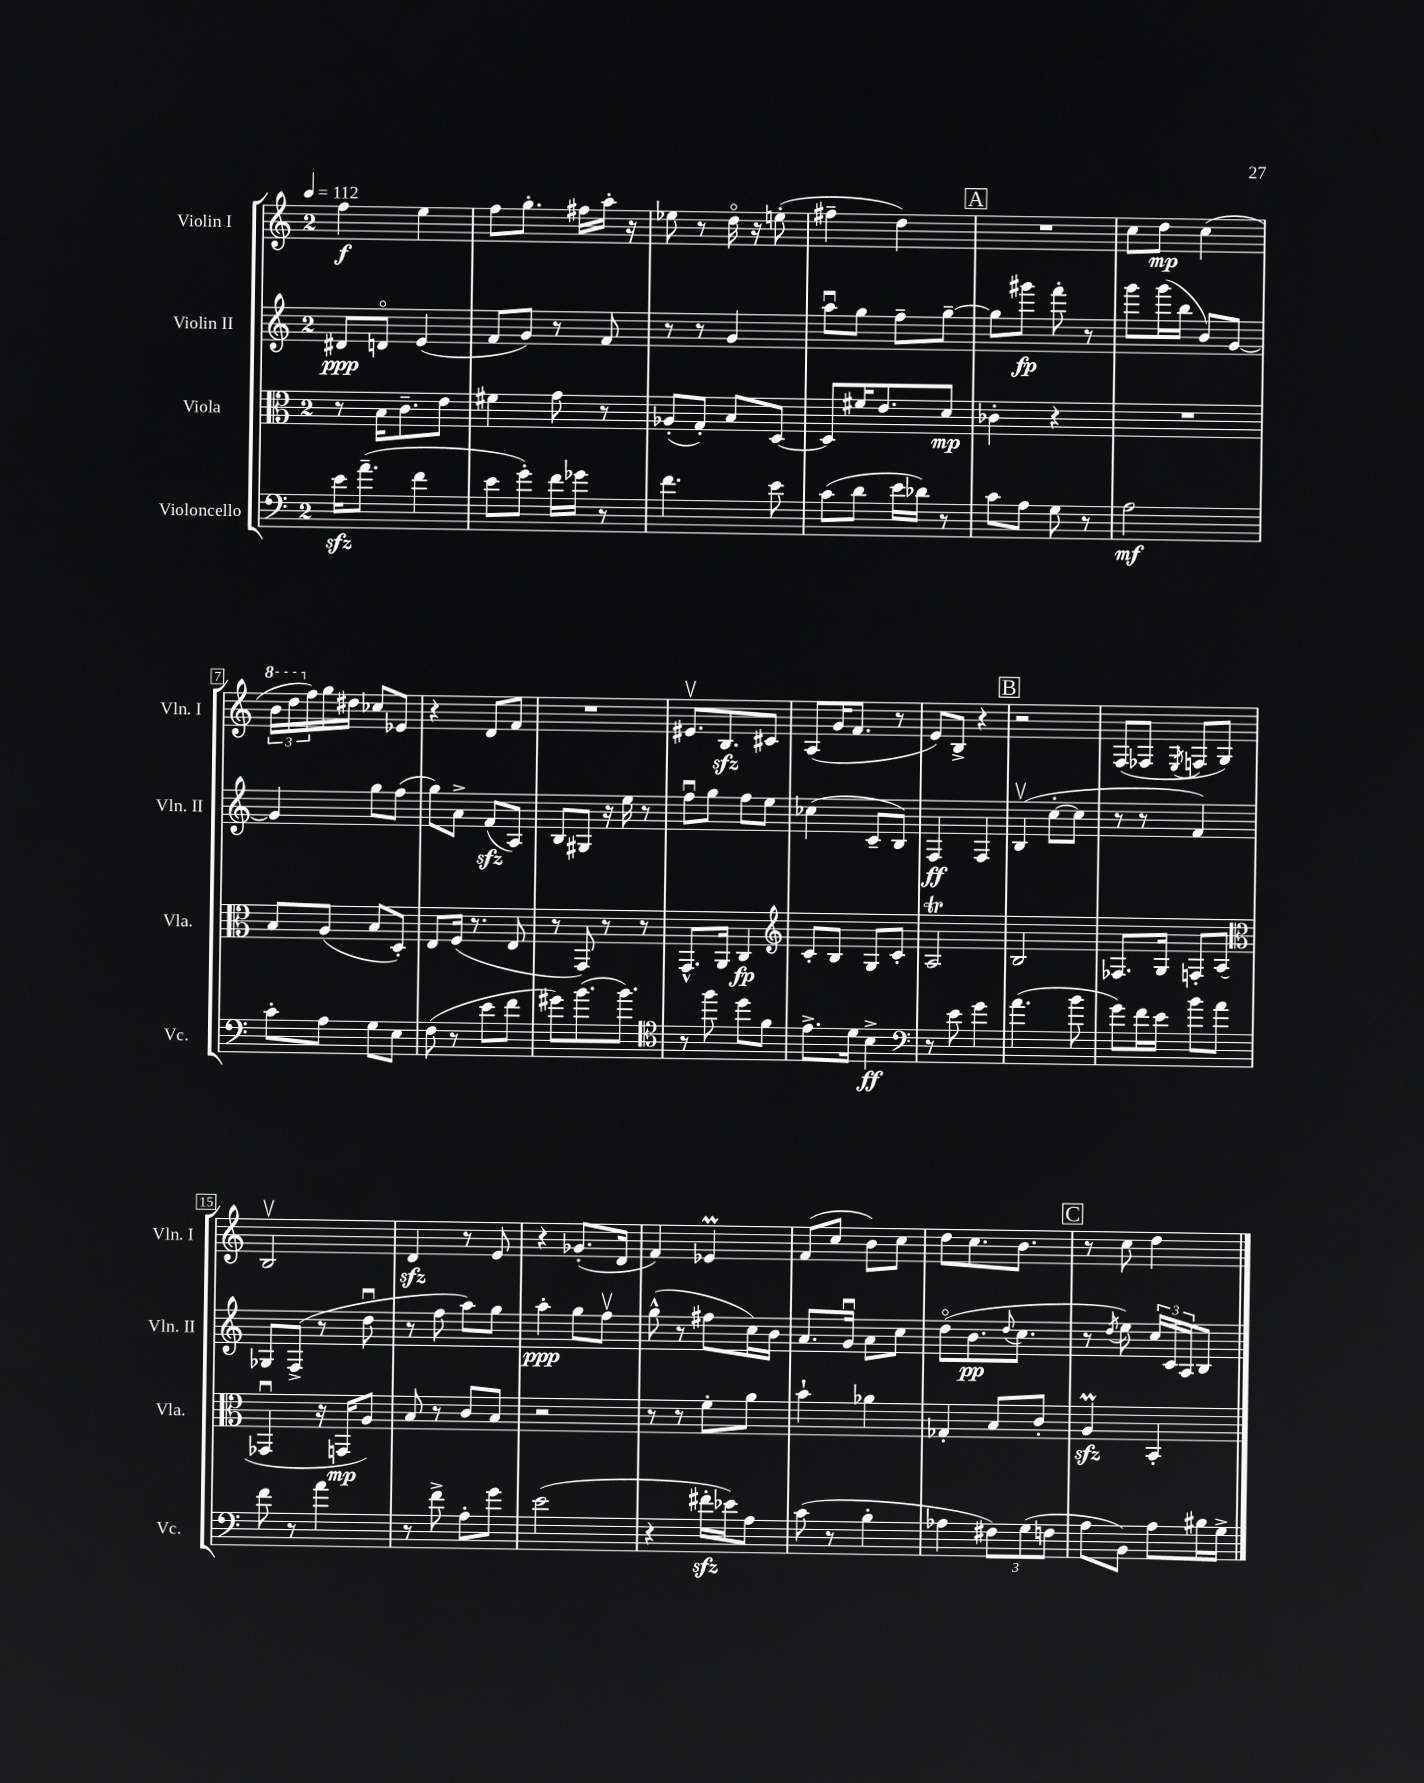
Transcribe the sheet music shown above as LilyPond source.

<<
\new StaffGroup <<
\new Staff = "s0" \with { instrumentName = "Violin I" shortInstrumentName = "Vln. I" } {
    \clef treble \key c \major \once \override Staff.TimeSignature.style = #'single-digit \time 2/4 \tempo 4 = 112
    f''4\f e''4 |
    f''8 g''8.-. fis''16 a''16-. r16 |
    ees''8 r8 d''16\flageolet r16 e''8-.( |
    fis''4-- d''4) |
    \mark \markup { \box "A" } R2 |
    c''8 d''8\mp c''4( |
    \tuplet 3/2 { \ottava #1 b''16 d'''16 \ottava #0 f''16) } g''16 dis''16 ces''8 ees'8 |
    r4 d'8 f'8 |
    R2 |
    eis'8.\upbow b8.\sfz cis'8 |
    a8( g'16 f'8. r8 |
    e'8) b8-> r4 |
    \mark \markup { \box "B" } r2 |
    f8( fes8 \acciaccatura { e8 } f8 g8) |
    b2\upbow |
    d'4\sfz r8 e'8 |
    r4 ges'8.-.( d'16 |
    f'4) ees'4\prall |
    f'8( c''8 b'8) c''8 |
    d''8 c''8. b'8. |
    \mark \markup { \box "C" } r8 c''8 d''4 \bar "|." |
}
\new Staff = "s1" \with { instrumentName = "Violin II" shortInstrumentName = "Vln. II" } {
    \clef treble \key c \major \once \override Staff.TimeSignature.style = #'single-digit \time 2/4
    dis'8\ppp d'8\flageolet e'4( |
    f'8 g'8) r8 f'8 |
    r8 r8 g'4 |
    a''8\downbow g''8 f''8-- g''8~-- |
    \mark \markup { \box "A" } g''8 gis'''8\fp f'''8-. r8 |
    g'''8 g'''16( b''16 b'8) g'8~ |
    g'4 g''8 f''8( |
    g''8) a'8-> f'8\sfz( a8) |
    b8 gis8 r16 e''16 r8 |
    f''8\downbow g''8 f''8 e''8 |
    ces''4( c'8-- b8) |
    f4\ff f4 |
    \mark \markup { \box "B" } b4\upbow( c''8~-. c''8 |
    r8 r8 f'4) |
    ges8 f8->( r8 d''8\downbow |
    r8 f''8 a''8) g''8 |
    a''4-.\ppp g''8 f''8\upbow |
    g''8-^( r8 fis''8 c''16) b'16 |
    a'8. g'16\downbow a'8 c''8 |
    d''8\flageolet( b'8.\pp \appoggiatura { d''8 } c''8. |
    \mark \markup { \box "C" } r8 \acciaccatura { d''8 } e''8) \tuplet 3/2 { c''16 c'16 a16 } b8 \bar "|." |
}
\new Staff = "s2" \with { instrumentName = "Viola" shortInstrumentName = "Vla." } {
    \clef alto \key c \major \once \override Staff.TimeSignature.style = #'single-digit \time 2/4
    r8 b16 c'8.-- e'8 |
    fis'4 g'8 r8 |
    aes8-.( g8-.) b8 d8~ |
    d8 fis'16 e'8. d'8\mp |
    \mark \markup { \box "A" } ces'4-. r4 |
    R2 |
    b8 a8( b8 d8-.) |
    e8 f16( r8. e8 |
    r8 g,8) r8 r8 |
    g,8.-^ a,16 c4\fp |
    \clef treble c'8-. b8 g8 c'8-. |
    a2\trill |
    \mark \markup { \box "B" } b2 |
    fes8. g16 f8-. a8( |
    \clef alto ges,4\downbow r16 g,16\mp a8) |
    b8 r8 c'8 b8 |
    r2 |
    r8 r8 f'8-. a'8 |
    b'4-! aes'4 |
    ges4-. b8 c'8-. |
    \mark \markup { \box "C" } a4\prall\sfz b,4-. \bar "|." |
}
\new Staff = "s3" \with { instrumentName = "Violoncello" shortInstrumentName = "Vc." } {
    \clef bass \key c \major \once \override Staff.TimeSignature.style = #'single-digit \time 2/4
    e'16\sfz a'8.--( f'4 |
    e'8 g'8-.) f'16 ges'16 r8 |
    f'4. e'8 |
    c'8( d'8 e'16 des'16) r8 |
    \mark \markup { \box "A" } c'8 a8 g8 r8 |
    a2\mf |
    c'8-. a8 g8 e8 |
    f8( r8 e'8 f'8 |
    gis'8) b'8.( b'8.) |
    \clef tenor r8 f''8 d''8 f'8 |
    e'8.-> d'16 b4->\ff |
    \clef bass r8 e'8 g'4 |
    \mark \markup { \box "B" } a'4.( b'8 |
    g'8) f'16 e'16 b'8 a'8 |
    f'8 r8 a'4 |
    r8 f'8-> a8-. g'8 |
    e'2( |
    r4 fis'16-.\sfz ees'16) a8 |
    c'8( r8 b4-. |
    aes4 \tuplet 3/2 { fis8) g8( f8 } |
    \mark \markup { \box "C" } a8 b,8) a8 bis16 g16-> \bar "|." |
}
>>
>>
\layout { \context { \Score \override BarNumber.stencil = #(make-stencil-boxer 0.1 0.3 ly:text-interface::print) } }
